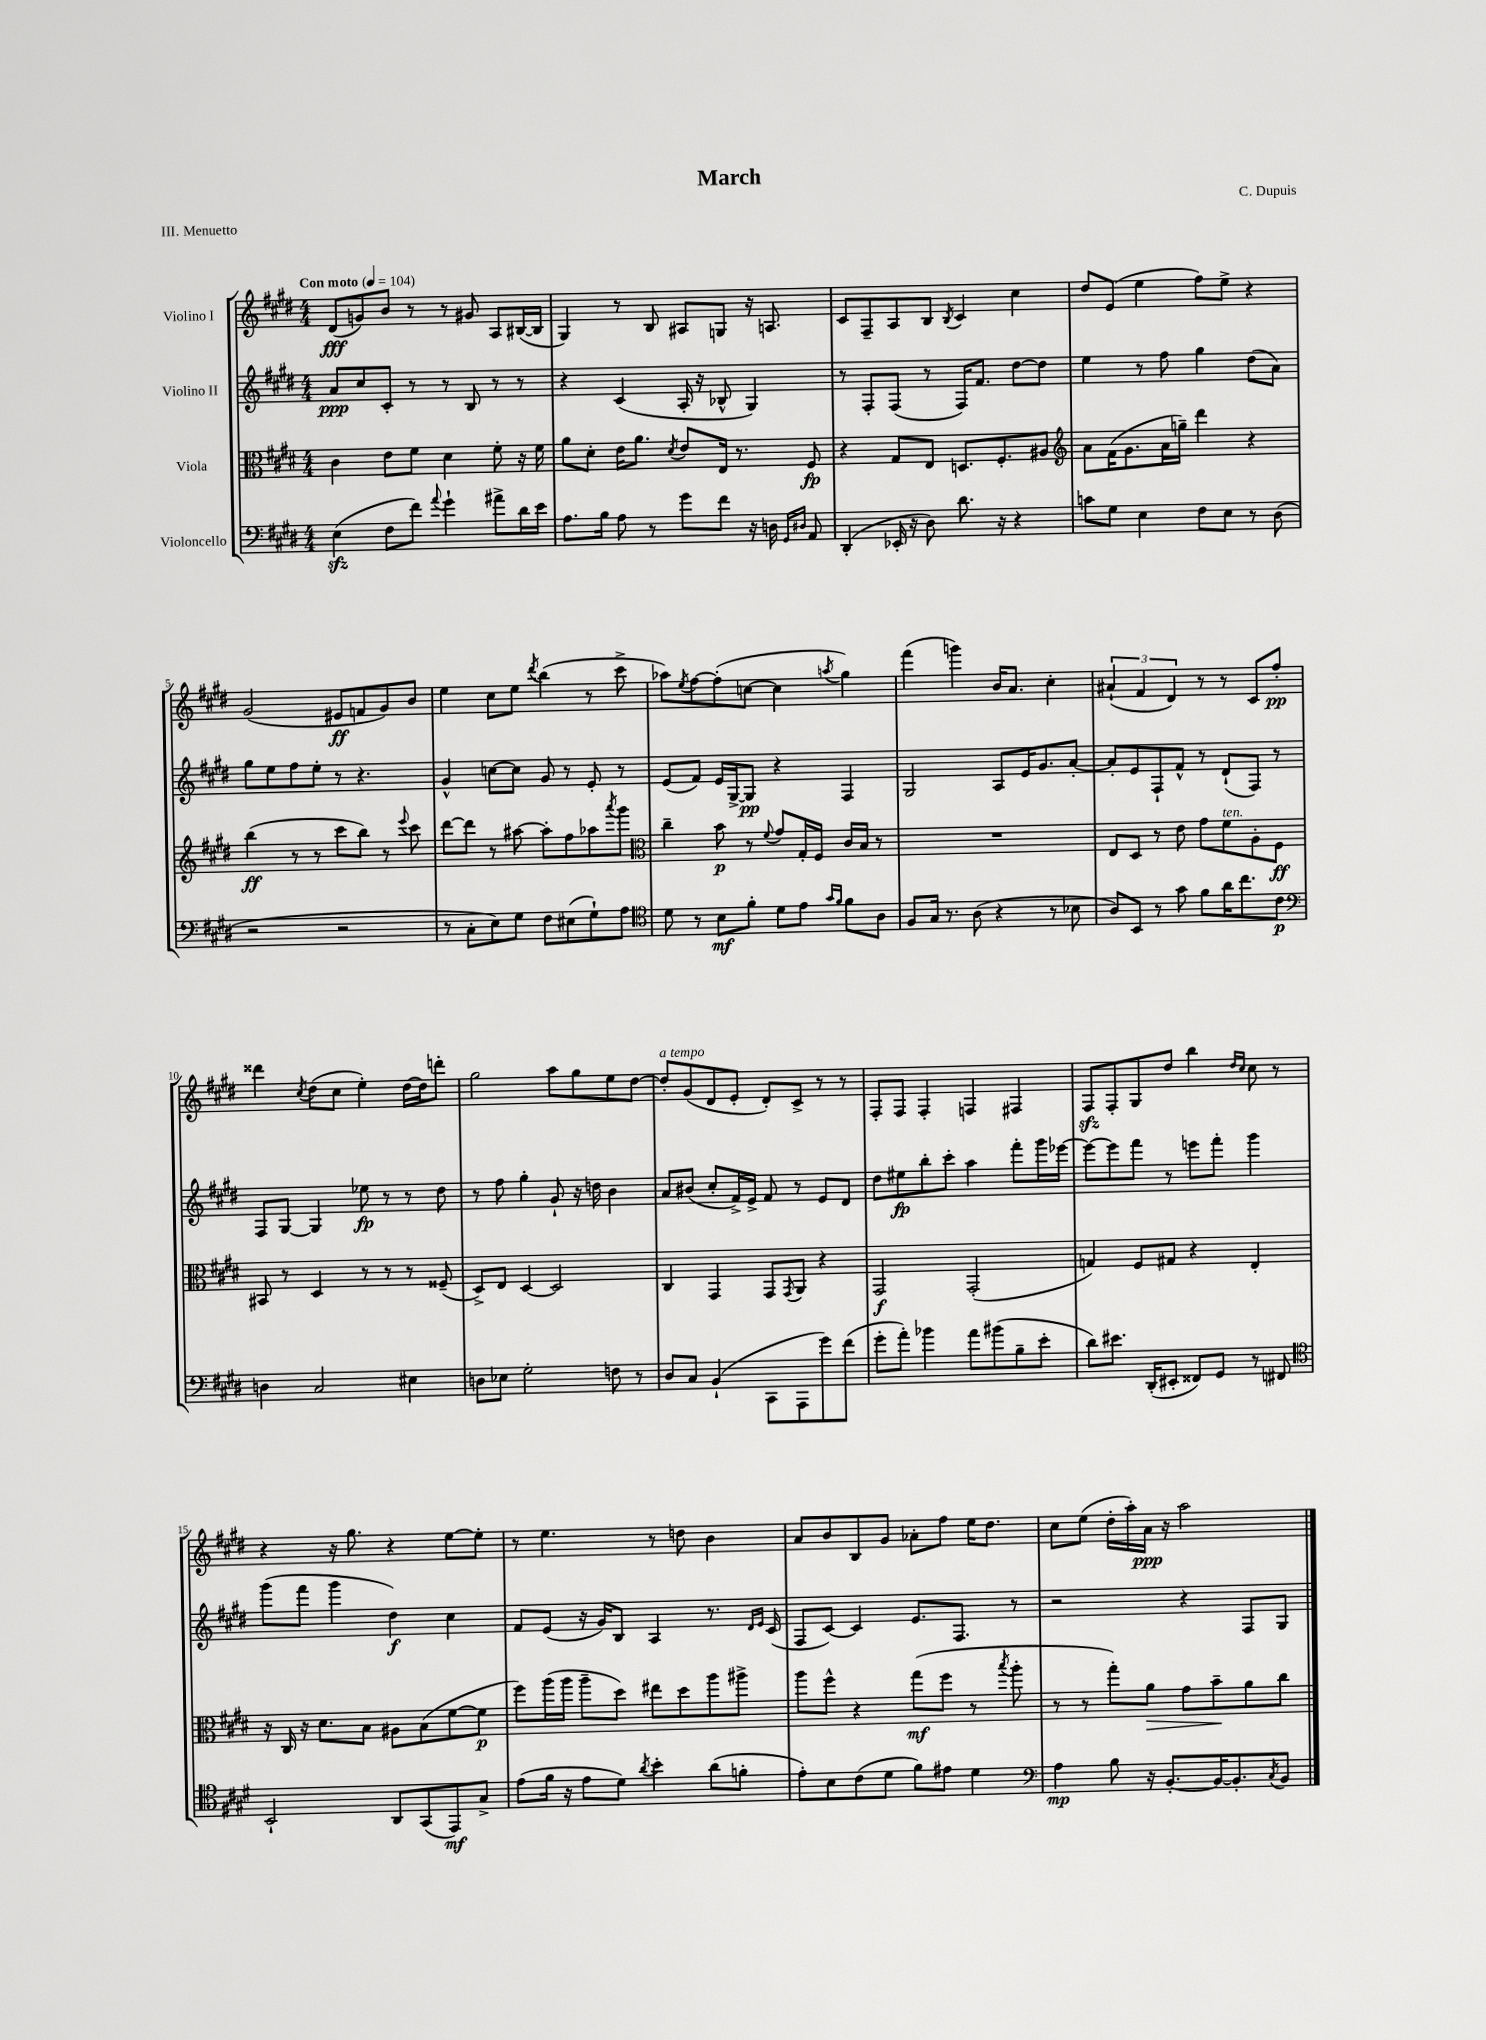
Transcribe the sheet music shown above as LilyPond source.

\header { title = "March" composer = "C. Dupuis" piece = "III. Menuetto" }
<<
\new StaffGroup <<
\new Staff = "s0" \with { instrumentName = "Violino I" } {
    \clef treble \key e \major \numericTimeSignature \time 4/4 \tempo "Con moto" 4 = 104
    dis'8\fff( g'8) b'8 r8 r8 gis'8 a8 bis16~( bis16 |
    gis4) r8 b8 ais8 g8 r16 a8. |
    cis'8 fis8-- a8 b8 \acciaccatura { b8 } cis'4 cis''4 |
    dis''8 e'8( e''4 fis''8) e''8-> r4 |
    gis'2( eis'8\ff f'8 gis'8) b'8 |
    e''4 cis''8 e''8 \acciaccatura { dis'''8 } b''4( r8 cis'''8-> |
    aes''8) \acciaccatura { e''8 } fis''8~ fis''8-.( c''8~ c''4 \acciaccatura { a''8 } gis''4) |
    fis'''4( g'''4) b'16 a'8. cis''4-. |
    \tuplet 3/2 { ais'4-!( fis'4 dis'4) } r8 r8 cis'8 fis''8-.\pp |
    disis'''4 \acciaccatura { cis''8 } dis''8( cis''8 e''4-.) dis''16~ dis''16 d'''8-. |
    gis''2 a''8 gis''8 e''8 dis''8~ |
    dis''8-.^\markup { \italic "a tempo" } gis'8( dis'8 e'8-. dis'8-.) cis'8-> r8 r8 |
    fis8-. fis8 fis4-. f4 fis4 |
    fis8\sfz fis8-. gis8 dis''8 b''4 \grace { dis''16 cis''16 } cis''8 r8 |
    r4 r16 gis''8. r4 e''8~ e''8-. |
    r8 e''4. r8 d''8 b'4 |
    a'8 b'8 b8 gis'8 aes'8-. fis''8 e''16 dis''8. |
    cis''8 e''8( dis''16-. a''16-.) a'16\ppp r16 a''2 \bar "|." |
}
\new Staff = "s1" \with { instrumentName = "Violino II" } {
    \clef treble \key e \major \numericTimeSignature \time 4/4
    a'8\ppp cis''8 cis'8-. r8 r8 b8 r8 r8 |
    r4 cis'4( a16-. r16 bes8-^ gis4) |
    r8 fis8-. fis8( r8 fis16) fis'8. dis''8~ dis''8 |
    e''4 r8 fis''8 gis''4 dis''8( a'8) |
    gis''8 e''8 fis''8 e''8-. r8 r4. |
    gis'4-^ c''8~ c''8 gis'8 r8 e'8-. r8 |
    e'8( fis'8) e'16 gis16~-> gis8\pp r4 fis4 |
    gis2 a8 e'16 gis'8. a'8~-. |
    a'8-. e'8 fis8-! fis'8-^ r8 dis'8-!( fis8) r8 |
    fis8 gis8~ gis4 ees''8\fp r8 r8 dis''8 |
    r8 fis''8 gis''4-. gis'8-! r16 d''16 b'4 |
    a'8 bis'8( cis''8-. fis'16->) e'16-> fis'8 r8 e'8 dis'8 |
    dis''8 eis''8\fp b''8-. cis'''8-. a''4 fis'''8-. gis'''16 ees'''16~ |
    ees'''8~ ees'''8 fis'''8 r8 e'''8 fis'''8-. gis'''4 |
    gis'''8( fis'''8 gis'''4 dis''4\f) cis''4 |
    fis'8 e'8( r16 gis'16) b8 a4 r8. \grace { dis'16 e'16 } cis'16( |
    fis8 cis'8~) cis'4 e'8. fis8. r8 |
    r2 r4 fis8 gis8 \bar "|." |
}
\new Staff = "s2" \with { instrumentName = "Viola" } {
    \clef alto \key e \major \numericTimeSignature \time 4/4
    cis'4 e'8 fis'8 dis'4 fis'8-. r16 fis'16 |
    a'8 dis'8-. e'16 a'8. \acciaccatura { dis'8 } e'8 e16 r8. fis8\fp |
    r4 gis8 e8 d8. fis8.-. ais8 |
    \clef treble a'8 fis'16( gis'8. a'16 g''16--) dis'''4 r4 |
    b''4\ff( r8 r8 cis'''8 b''8) r8 \appoggiatura { e'''8 } cis'''8 |
    dis'''8~ dis'''8 r8 ais''8~ ais''8-. fis''8 aes''8 \acciaccatura { a'''8 } gis'''8 |
    \clef alto cis''4-- b'8\p r8 \appoggiatura { fis'8 } gis'8 gis16-. fis16 cis'16 b16 r8 |
    R1 |
    e8 dis8 r8 e'8 gis'8 fis'8^\markup { \italic "ten." } a8-. fis8\ff |
    bis,8 r8 dis4 r8 r8 r8 fisis8--( |
    dis8->) e8 dis4~ dis2 |
    cis4 gis,4 gis,8 \acciaccatura { gis,8 } a,8 r4 |
    gis,2\f gis,2-.( |
    g4) fis8 gis8 r4 e4-. |
    r16 cis16 r16 dis'8. b8 ais8 b8( fis'8~ fis'8\p |
    fis''8) a''16( a''16 a''8-- dis''8) eis''8 dis''8 a''8 ais''8-> |
    a''8 fis''8-^ r4 gis''8\mf( fis''8 r8 \acciaccatura { b''8 } a''8-. |
    r8 r8 gis''8-.) a'8\> gis'8 b'8--\! a'8 cis''8 \bar "|." |
}
\new Staff = "s3" \with { instrumentName = "Violoncello" } {
    \clef bass \key e \major \numericTimeSignature \time 4/4
    e4\sfz( fis8 fis'8) \appoggiatura { a'8 } gis'4-! ais'8-> dis'16 e'16 |
    a8. b16 a8 r8 gis'8 fis'8 r16 d16 \grace { gis,16 dis16 } a,8 |
    dis,4-.( ees,16-. r16 dis8) dis'8. r16 r4 |
    c'8 gis8 e4 fis8 e8 r8 dis8( |
    r2 r2 |
    r8 cis8-. e8) gis8 fis8 eis8( gis8-!) a8 |
    \clef tenor dis'8 r8 b8\mf fis'8-. dis'8 e'8 \grace { gis'16 fis'16 } fis'8 a8 |
    fis8 gis16 r8. a8( r4 r8 bes8 |
    a8) b,8 r8 gis'8 fis'8 a'16 cis''8. cis'8\p |
    \clef bass d4 cis2 eis4 |
    d8 ees8 gis2-. f8 r8 |
    dis8 cis8 b,4-!( cis,8 a,,8 gis'8) fis'8( |
    gis'8-. a'8-.) bes'4 a'8 bis'8( b8-- e'8-. |
    dis'8) eis'8. dis,16-.( eis,8-. fisis,8) gis,8 r8 fis,8 |
    \clef tenor b,2-! a,8 gis,8( e,8\mf) gis8-> |
    e'8( fis'16 r16 e'8 dis'8) \acciaccatura { a'8 } b'4-. a'8( f'8-. |
    e'8-.) b8 cis'8( dis'8 fis'8) eis'8 dis'4 |
    \clef bass a4\mp b8 r16 b,8.~-. b,16~ b,8.-. \acciaccatura { cis8 } b,8 \bar "|." |
}
>>
>>
